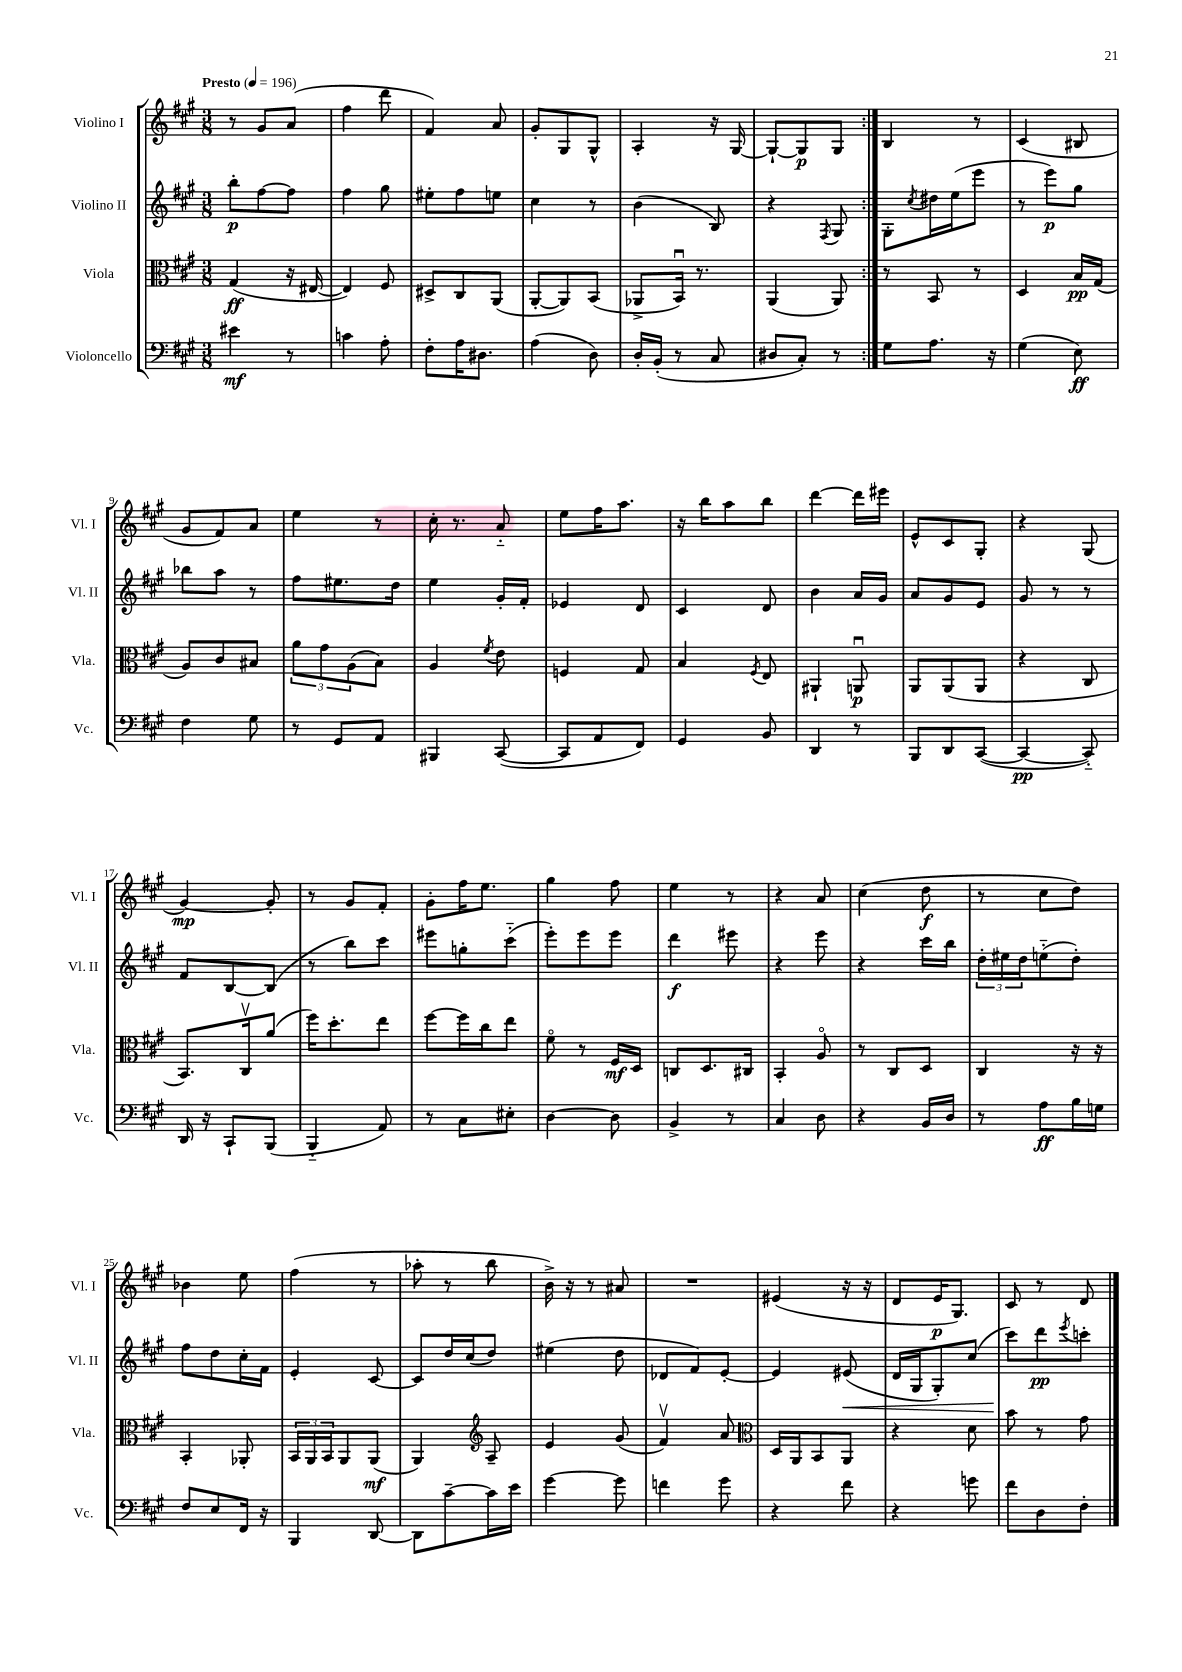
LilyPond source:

<<
\new StaffGroup <<
\new Staff = "s0" \with { instrumentName = "Violino I" shortInstrumentName = "Vl. I" } {
    \clef treble \key a \major \numericTimeSignature \time 3/8 \tempo "Presto" 4 = 196
    \repeat volta 2 { r8 gis'8 a'8( |
    fis''4 d'''8 |
    fis'4) a'8 |
    gis'8-. gis8 gis8-^ |
    a4-. r16 gis16~ |
    gis8~-! gis8\p gis8 | }
    b4 r8 |
    cis'4( bis8 |
    gis'8 fis'8) a'8 |
    e''4 r8 |
    cis''16-. r8. a'8-_ |
    e''8 fis''16 a''8. |
    r16 b''16 a''8 b''8 |
    d'''4~ d'''16 eis'''16 |
    e'8-^ cis'8 gis8-. |
    r4 gis8( |
    gis'4~\mp) gis'8-. |
    r8 gis'8 fis'8-. |
    gis'8-. fis''16 e''8. |
    gis''4 fis''8 |
    e''4 r8 |
    r4 a'8 |
    cis''4( d''8\f |
    r8 cis''8 d''8) |
    bes'4 e''8 |
    fis''4( r8 |
    aes''8-. r8 b''8 |
    b'16->) r16 r8 ais'8 |
    R4. |
    eis'4( r16 r16 |
    d'8 e'16\p gis8.) |
    cis'8 r8 d'8 \bar "|." |
}
\new Staff = "s1" \with { instrumentName = "Violino II" shortInstrumentName = "Vl. II" } {
    \clef treble \key a \major \numericTimeSignature \time 3/8
    \repeat volta 2 { b''8-.\p fis''8~ fis''8 |
    fis''4 gis''8 |
    eis''8-. fis''8 e''8 |
    cis''4 r8 |
    b'4( b8) |
    r4 \acciaccatura { fis8 } gis8 | }
    gis8-. \acciaccatura { cis''8 } dis''16 e''16( e'''8 |
    r8 e'''8\p) gis''8 |
    bes''8 a''8 r8 |
    fis''8 eis''8. d''16 |
    e''4 gis'16-. fis'16-. |
    ees'4 d'8 |
    cis'4 d'8 |
    b'4 a'16 gis'16 |
    a'8 gis'8 e'8 |
    gis'8 r8 r8 |
    fis'8 b8~ b8( |
    r8 b''8) cis'''8 |
    eis'''8 g''8-. cis'''8-_( |
    e'''8-.) e'''8 e'''8 |
    d'''4\f eis'''8 |
    r4 e'''8 |
    r4 cis'''16 b''16 |
    \tuplet 3/2 { d''16-. eis''16 d''16 } e''8-_( d''8-.) |
    fis''8 d''8 cis''16-. fis'16 |
    e'4-. cis'8~ |
    cis'8 d''16 cis''16( d''8) |
    eis''4( d''8 |
    des'8 fis'8) e'8~-. |
    e'4 eis'8\<( |
    d'16 gis16 gis8-.) cis''8( |
    cis'''8\!) d'''8\pp \acciaccatura { e'''8 } c'''8-. \bar "|." |
}
\new Staff = "s2" \with { instrumentName = "Viola" shortInstrumentName = "Vla." } {
    \clef alto \key a \major \numericTimeSignature \time 3/8
    \repeat volta 2 { gis4\ff( r16 eis16~ |
    eis4) fis8 |
    dis8-> cis8 a,8( |
    a,8~-. a,8) b,8( |
    aes,8-> b,16\downbow) r8. |
    a,4( a,8) | }
    r8 b,8 r8 |
    d4 b16\pp gis16( |
    a8) cis'8 bis8 |
    \tuplet 3/2 { a'8 gis'8 a8( } b8) |
    a4 \acciaccatura { fis'8 } e'8 |
    f4 gis8 |
    b4 \acciaccatura { fis8 } e8 |
    ais,4-! a,8\downbow\p |
    a,8 a,8( a,8 |
    r4 cis8 |
    b,8.) cis16\upbow a'8( |
    fis''16) d''8.-. e''8 |
    fis''8~ fis''16 cis''16 e''8 |
    fis'8\flageolet r8 fis16\mf d16 |
    c8 d8. cis16 |
    b,4-. a8\flageolet |
    r8 cis8 d8 |
    cis4 r16 r16 |
    b,4-. aes,8-. |
    \tuplet 3/2 { b,16 a,16 b,16 } a,8 a,8\mf( |
    a,4) \clef treble a8-- |
    e'4 gis'8( |
    fis'4\upbow) a'8 |
    \clef alto d16 a,16 b,8 a,8 |
    r4 d'8 |
    b'8 r8 gis'8 \bar "|." |
}
\new Staff = "s3" \with { instrumentName = "Violoncello" shortInstrumentName = "Vc." } {
    \clef bass \key a \major \numericTimeSignature \time 3/8
    \repeat volta 2 { eis'4\mf r8 |
    c'4 a8-. |
    fis8-. a16 dis8. |
    a4( d8) |
    d16-. b,16-.( r8 cis8 |
    dis8 cis8-.) r8 | }
    gis8 a8. r16 |
    gis4( e8\ff) |
    fis4 gis8 |
    r8 gis,8 a,8 |
    bis,,4 cis,8~( |
    cis,8 a,8 fis,8) |
    gis,4 b,8 |
    d,4 r8 |
    b,,8 d,8 cis,8~( |
    cis,4~\pp cis,8-_) |
    d,16 r16 cis,8-! b,,8( |
    b,,4-_ a,8) |
    r8 cis8 eis8-. |
    d4~ d8 |
    b,4-> r8 |
    cis4 d8 |
    r4 b,16 d16 |
    r8 a8\ff b16 g16 |
    fis8 e8 fis,16 r16 |
    b,,4 d,8~ |
    d,8 cis'8~-- cis'16 e'16 |
    gis'4~ gis'8 |
    f'4 gis'8 |
    r4 fis'8 |
    r4 g'8 |
    fis'8 d8 fis8-. \bar "|." |
}
>>
>>
